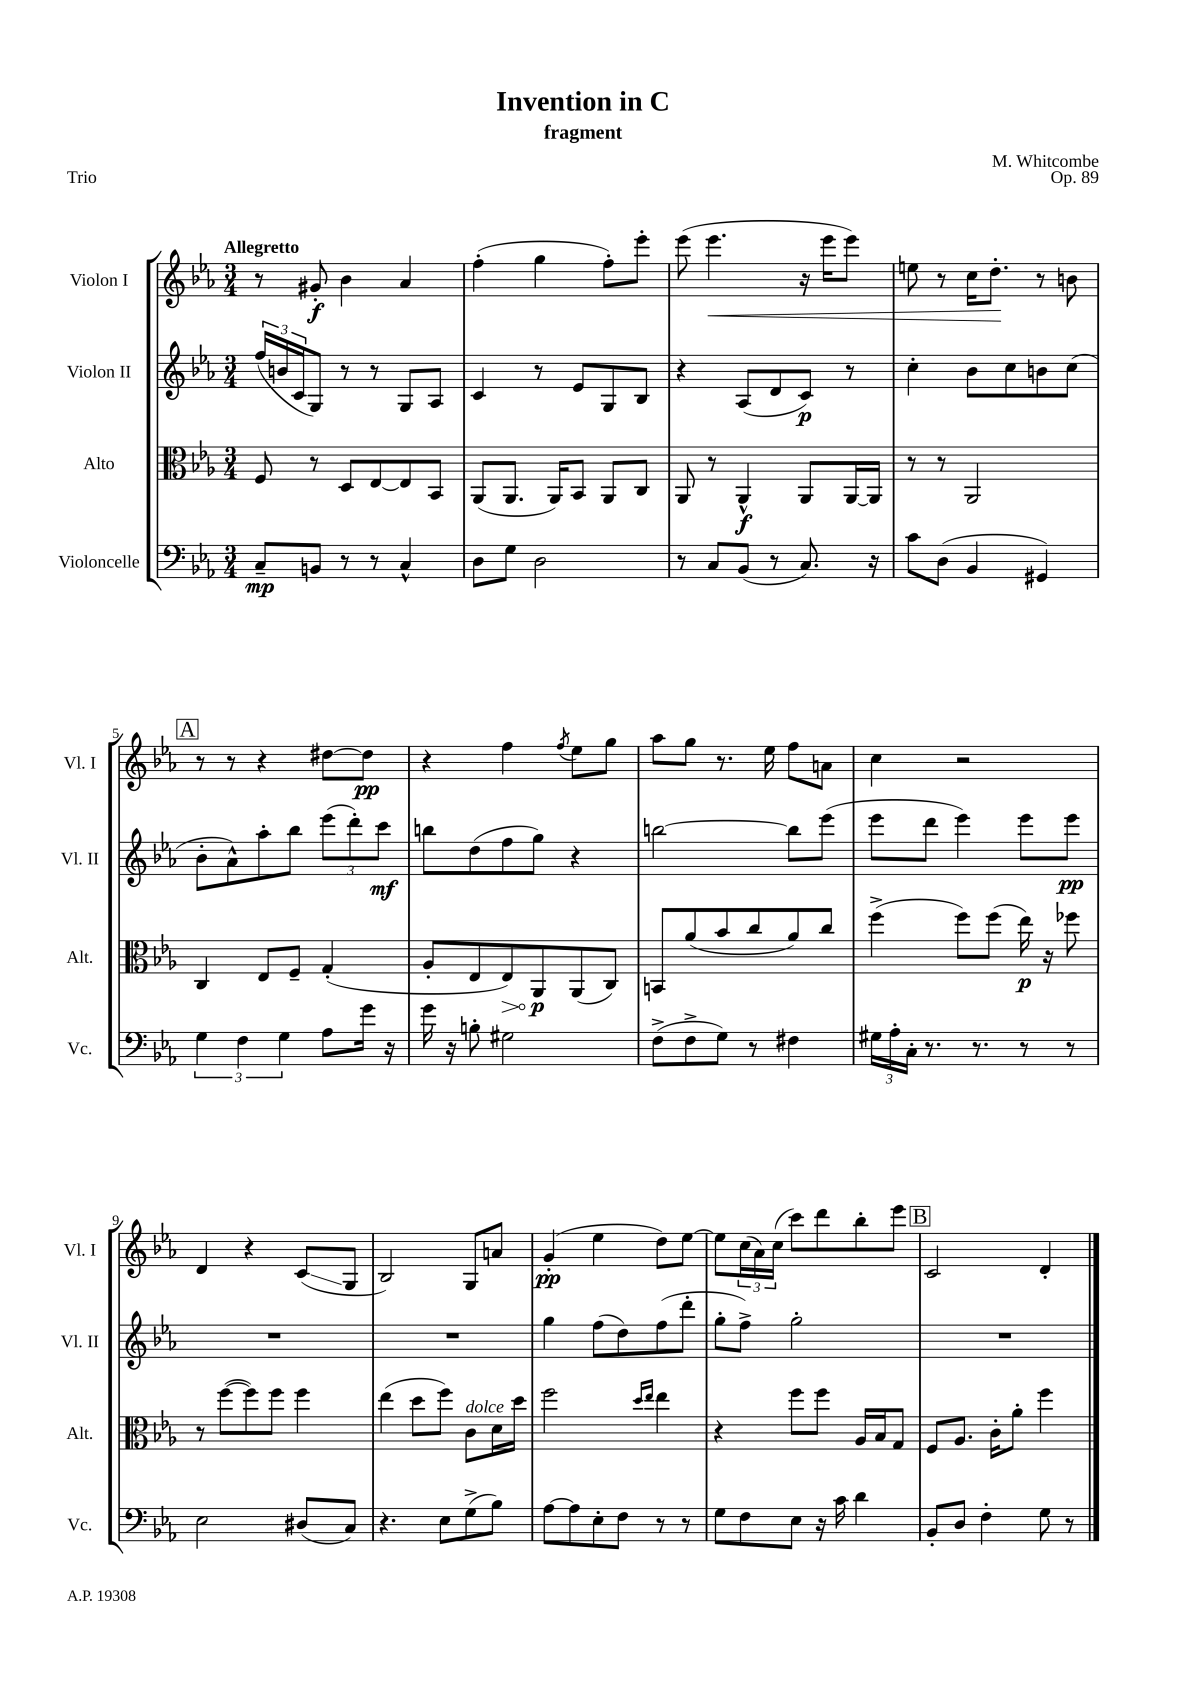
\header { title = "Invention in C" composer = "M. Whitcombe" subtitle = "fragment" opus = "Op. 89" piece = "Trio" }
<<
\new StaffGroup <<
\new Staff = "s0" \with { instrumentName = "Violon I" shortInstrumentName = "Vl. I" } {
    \clef treble \key ees \major \numericTimeSignature \time 3/4 \tempo "Allegretto"
    r8 gis'8-.\f bes'4 aes'4 |
    f''4-.( g''4 f''8-.) ees'''8-. |
    ees'''8( ees'''4.\< r16 ees'''16 ees'''8) |
    e''8 r8 c''16 d''8.-.\! r8 b'8 |
    \mark \markup { \box "A" } r8 r8 r4 dis''8~ dis''8\pp |
    r4 f''4 \acciaccatura { f''8 } ees''8 g''8 |
    aes''8 g''8 r8. ees''16 f''8 a'8 |
    c''4 r2 |
    d'4 r4 c'8\glissando( g8 |
    bes2) g8 a'8 |
    g'4-.\pp( ees''4 d''8) ees''8~ |
    ees''8 \tuplet 3/2 { c''16( aes'16) c''16( } c'''8) d'''8 bes''8-. ees'''8 |
    \mark \markup { \box "B" } c'2 d'4-. \bar "|." |
}
\new Staff = "s1" \with { instrumentName = "Violon II" shortInstrumentName = "Vl. II" } {
    \clef treble \key ees \major \numericTimeSignature \time 3/4
    \tuplet 3/2 { f''16( b'16 c'16 } g8) r8 r8 g8 aes8 |
    c'4 r8 ees'8 g8 bes8 |
    r4 aes8( d'8 c'8\p) r8 |
    c''4-. bes'8 c''8 b'8 c''8( |
    \mark \markup { \box "A" } bes'8-. aes'8-^) aes''8-. bes''8 \tuplet 3/2 { ees'''8( d'''8-.) c'''8\mf } |
    b''8 d''8( f''8 g''8) r4 |
    b''2~ b''8 ees'''8( |
    ees'''8 d'''8 ees'''4) ees'''8 ees'''8\pp |
    R2. |
    R2. |
    g''4 f''8( d''8) f''8( d'''8-. |
    g''8-. f''8->) g''2-. |
    \mark \markup { \box "B" } R2. \bar "|." |
}
\new Staff = "s2" \with { instrumentName = "Alto" shortInstrumentName = "Alt." } {
    \clef alto \key ees \major \numericTimeSignature \time 3/4
    f8 r8 d8 ees8~ ees8 bes,8 |
    aes,8( aes,8. aes,16) bes,8 aes,8 c8 |
    aes,8 r8 aes,4-^\f aes,8 aes,16~ aes,16 |
    r8 r8 aes,2 |
    \mark \markup { \box "A" } c4 ees8 f8-- g4-.( |
    aes8-. ees8 \once \override Hairpin.circled-tip = ##t ees8\>) aes,8\p\! aes,8( c8) |
    b,8 aes'8( bes'8 c''8 aes'8) c''8 |
    f''4->( f''8) f''8( ees''16\p) r16 fes''8 |
    r8 f''8~( f''8) f''8 f''4 |
    ees''4( d''8 f''8) c'8^\markup { \italic "dolce" } d'16 d''16 |
    f''2 \grace { d''16 ees''16 } ees''4 |
    r4 f''8 f''8 aes16 bes16 g8 |
    \mark \markup { \box "B" } f8 aes8. c'16-. aes'8-. f''4 \bar "|." |
}
\new Staff = "s3" \with { instrumentName = "Violoncelle" shortInstrumentName = "Vc." } {
    \clef bass \key ees \major \numericTimeSignature \time 3/4
    c8--\mp b,8 r8 r8 c4-^ |
    d8 g8 d2 |
    r8 c8 bes,8( r8 c8.) r16 |
    c'8 d8( bes,4 gis,4) |
    \mark \markup { \box "A" } \tuplet 3/2 { g4 f4 g4 } aes8 g'16 r16 |
    g'16 r16 b8-. gis2 |
    f8->( f8-> g8) r8 fis4 |
    \tuplet 3/2 { gis16 aes16-. c16-. } r8. r8. r8 r8 |
    ees2 dis8( c8) |
    r4. ees8 g8->( bes8) |
    aes8~ aes8 ees8-. f8 r8 r8 |
    g8 f8 ees8 r16 c'16 d'4 |
    \mark \markup { \box "B" } bes,8-. d8 f4-. g8 r8 \bar "|." |
}
>>
>>
